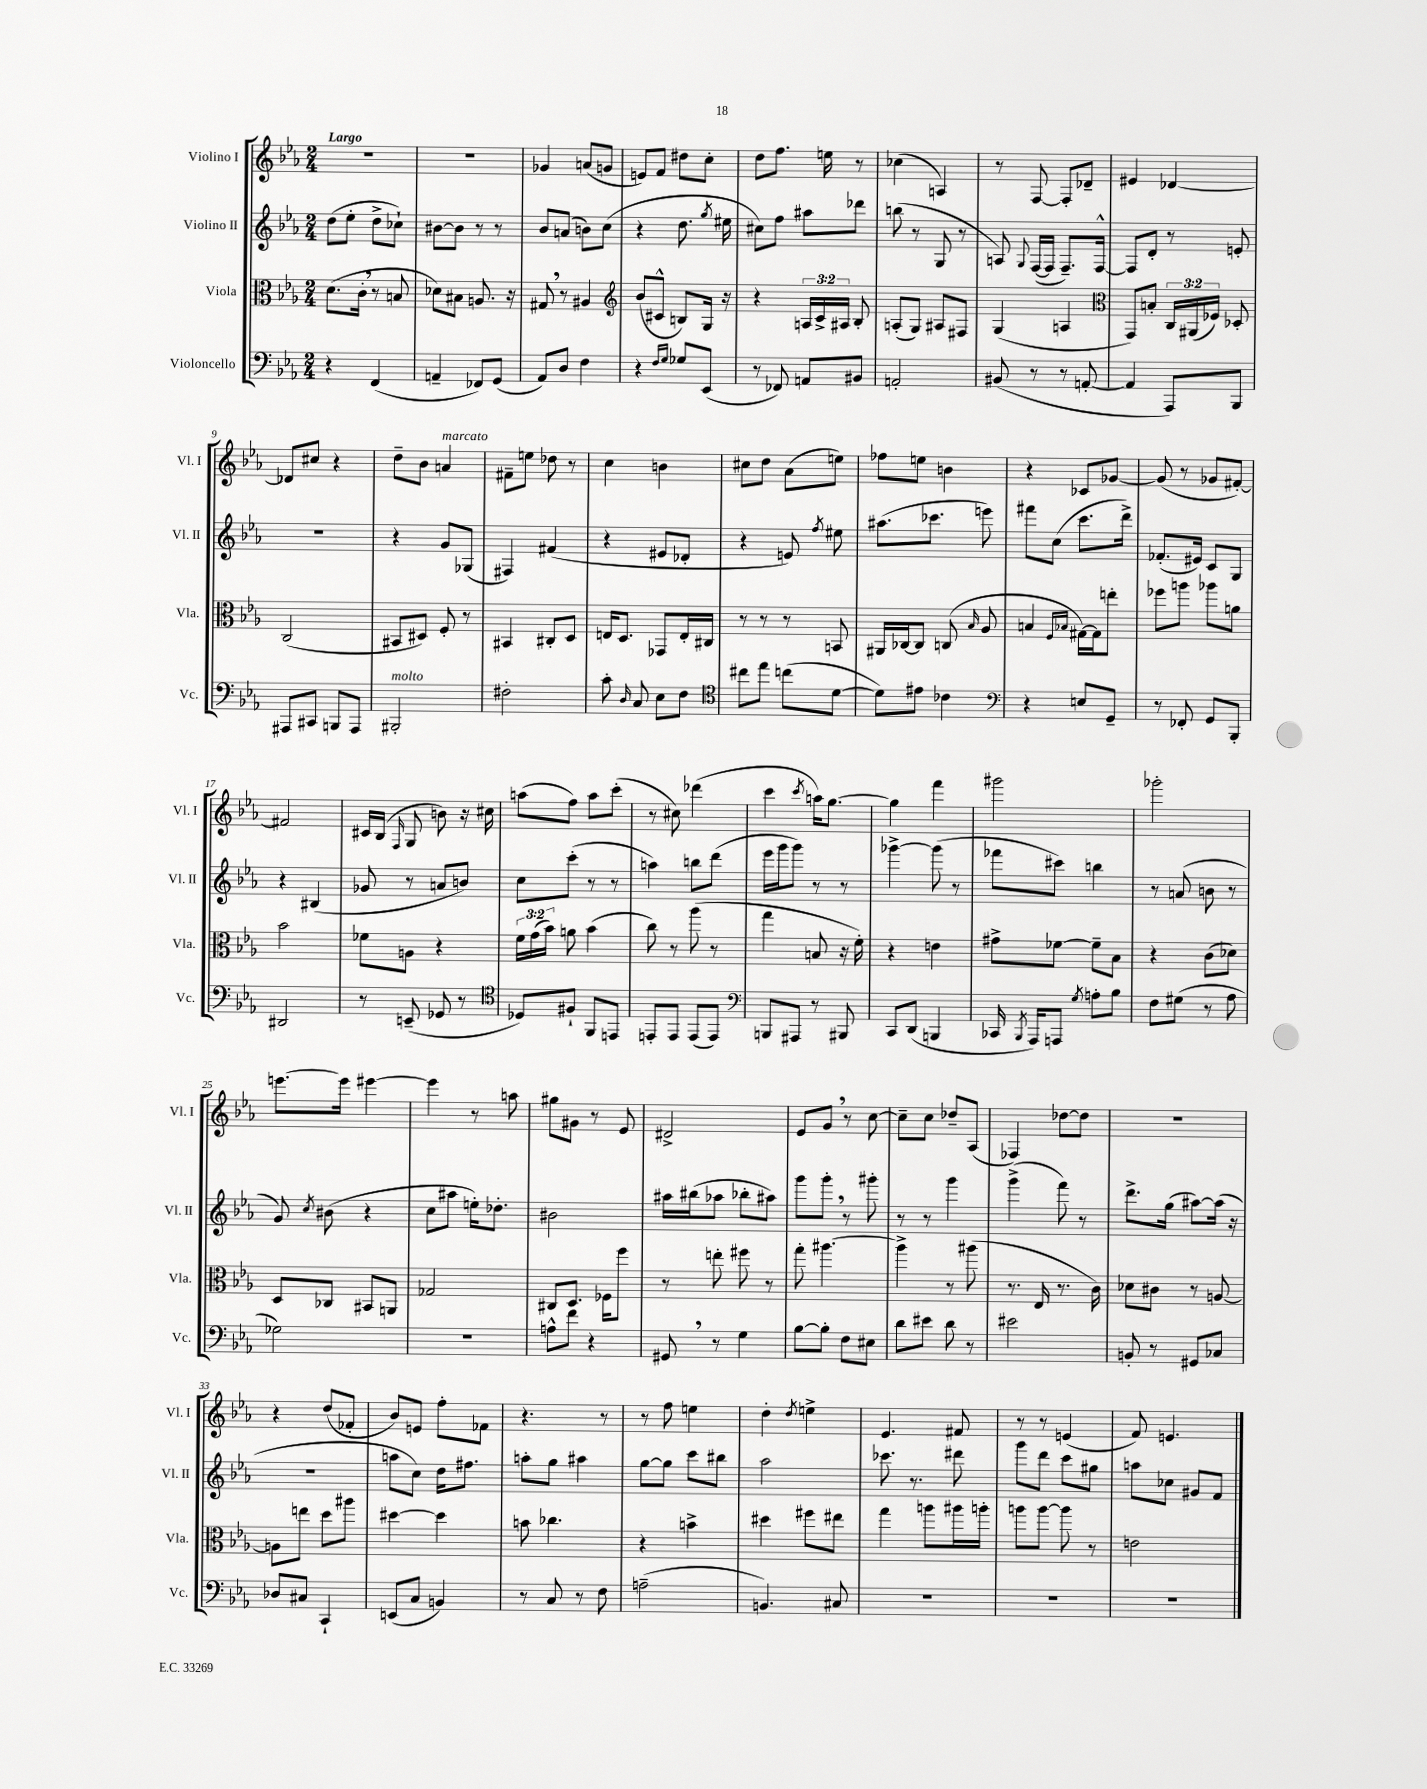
<<
\new StaffGroup <<
\new Staff = "s0" \with { instrumentName = "Violino I" shortInstrumentName = "Vl. I" } {
    \clef treble \key ees \major \numericTimeSignature \time 2/4 \tempo "Largo"
    \autoBeamOff r2 |
    r2 |
    ges'4 a'8[( g'8] |
    e'8[) f'8] dis''8[ c''8]-. |
    d''8[ f''8.] e''16 r8 |
    ces''4( a4) |
    r8 f8~ f8[-. des'8]-- |
    eis'4 des'4~ |
    des'8[ cis''8] r4 |
    d''8[-- bes'8] a'4^\markup { \italic "marcato" } |
    fis'8[-- e''8] des''8 r8 |
    c''4 b'4 |
    cis''8[ d''8] aes'8[( e''8]) |
    fes''8[ e''8] b'4 |
    r4 ces'8[ ges'8]~ |
    ges'8( r8 ges'8[ fis'8]~-.) |
    fis'2 |
    cis'16[ bes16]( \grace { f16 } g8 b'8) r16 cis''16 |
    a''8[( f''8]) a''8[ c'''8]-.( |
    r8 cis''8) des'''4( |
    c'''4 \acciaccatura { c'''8 } a''16[) g''8.]~ |
    g''4 f'''4 |
    gis'''2 |
    ges'''2-. |
    e'''8.[~ e'''16] eis'''4~ |
    eis'''4 r8 a''8 |
    gis''8[ gis'8] r8 ees'8 |
    dis'2-> |
    ees'8[ g'8] \breathe r8 c''8~ |
    c''8[-- c''8] des''8[-- aes8]( |
    fes4) des''8[~ des''8] |
    R2 |
    r4 d''8[( fes'8]-. |
    bes'8[) e'8] f''8[-. fes'8] |
    r4. r8 |
    r8 f''8 e''4 |
    d''4-. \acciaccatura { d''8 } e''4-> |
    ees'4. fis'8 |
    r8 r8 e'4( |
    f'8) e'4. \bar "|." |
}
\new Staff = "s1" \with { instrumentName = "Violino II" shortInstrumentName = "Vl. II" } {
    \clef treble \key ees \major \numericTimeSignature \time 2/4
    \autoBeamOff d''8[( ees''8]-. d''8[-> ces''8]-!) |
    bis'8[~ bis'8] r8 r8 |
    bes'8[ a'8]( b'8[) c''8]( |
    r4 d''8. \acciaccatura { g''8 } eis''16 |
    cis''8[) f''8] ais''8[ des'''8] |
    b''8( r8 g8 r8 |
    a8) \appoggiatura { g8 } f16[~( f16] f8.[--) f16]~-^ |
    f8[ d'8]-. r8 e'8-. |
    R2 |
    r4 g'8[ ges8]( |
    fis4) fis'4( |
    r4 eis'8[ des'8]-. |
    r4 e'8) \acciaccatura { f''8 } eis''8 |
    ais''8.[( ces'''8.] e'''8) |
    fis'''8[ c''8]( c'''8.[ d'''16]->) |
    fes'8.[-.( eis'16]) c'8[ g8] |
    r4 bis4( |
    ges'8 r8 a'8[ b'8]) |
    c''8[ c'''8]-.( r8 r8 |
    a''4) b''8[ d'''8]( |
    ees'''16[ g'''16 g'''8]) r8 r8 |
    ges'''4~-> ges'''8( r8 |
    fes'''8[ cis'''8]) b''4 |
    r8 a'8( b'8 r8 |
    g'8) \acciaccatura { c''8 } bis'8( r4 |
    c''8[ ais''8] e''16[-.) des''8.]-. |
    bis'2 |
    ais''16[ bis''16( aes''8] bes''8[-. ais''8]) |
    g'''8[ g'''8]-. \breathe r8 gis'''8-. |
    r8 r8 g'''4 |
    g'''4->( f'''8) r8 |
    d'''8.[-> g''16]( ais''8[~) ais''16]( r16 |
    r2 |
    a''8[ c''8]) d''16[ fis''8.] |
    a''8[-. g''8] ais''4 |
    g''8[~ g''8] c'''8[ bis''8] |
    aes''2 |
    ces'''8. r8. dis'''8 |
    g'''8[ d'''8] c'''8[ gis''8] |
    a''8[ ces''8] gis'8[ f'8] \bar "|." |
}
\new Staff = "s2" \with { instrumentName = "Viola" shortInstrumentName = "Vla." } {
    \clef alto \key ees \major \numericTimeSignature \time 2/4 \override Staff.TupletNumber.text = #tuplet-number::calc-fraction-text
    \autoBeamOff d'8.[( c'16]-. \breathe r8 b8 |
    des'8[) bis8] a8. r16 |
    gis8 \breathe r8 ais4 |
    \clef treble bes'8[( cis'8]-^ b8[) g16] r16 |
    r4 \tuplet 3/2 { a16[ c'16-> ais16] } bes8-. |
    a8[-.( g8]) ais8[ fis8] |
    g4( a4 |
    \clef alto g,8[) b8]-. \tuplet 3/2 { c16[ ais,16( fes16]) } des8-. |
    c2( |
    bis,8[ dis8]) f8-. r8 |
    bis,4 cis8[-. d8] |
    e16[ d8.] ges,8[ e16-. cis16] |
    r8 r8 r8 b,8 |
    ais,16[ ces16~ ces8] c8( \grace { bes16 } aes8 |
    b4 \grace { f16[ bes16] } gis16[~) gis16 e''8]-. |
    fes''8[ a''8] aes''8[ a'8] |
    bes'2 |
    fes'8[ a8] r4 |
    \tuplet 3/2 { f'16[ g'16( bes'16]) } a'8 bes'4( |
    c''8) r8 aes''8( r8 |
    g''4 b8 r16 f'16-.) |
    r4 e'4 |
    gis'8[-> fes'8]~ fes'8[-- bes8] |
    r4 c'8[( des'8]) |
    d8[ ces8] bis,8[ a,8] |
    ges2 |
    cis8[ d8.] fes16[ f''8] |
    r8 e''8-. fis''8 r8 |
    g''8-. ais''4.~ |
    ais''4-> r8 ais''8( |
    r8. ees16 r8. c'16) |
    des'8[ cis'8] r8 a8~ |
    a8[ e''8] d''8[ ais''8] |
    dis''4~ dis''4 |
    b'8 ces''4. |
    r4 b'4-> |
    dis''4 fis''8[ eis''8] |
    g''4 a''8[ ais''16 a''16]-. |
    a''8[ a''8]~ a''8 r8 |
    e'2 \bar "|." |
}
\new Staff = "s3" \with { instrumentName = "Violoncello" shortInstrumentName = "Vc." } {
    \clef bass \key ees \major \numericTimeSignature \time 2/4
    \autoBeamOff r4 f,4( |
    a,4-- fes,8[) g,8]( |
    aes,8[) d8] f4 |
    r4 \grace { f16[ g16] } ges8[ ees,8]( |
    r8 fes,8) a,8[ bis,8] |
    a,2-. |
    bis,8( r8 r8 a,8~-. |
    a,4 aes,,8[) bes,,8] |
    ais,,8[ cis,8] b,,8[ ais,,8] |
    bis,,2-.^\markup { \italic "molto" } |
    fis2-. |
    c'8-. \grace { d16 } c8 ees8[ f8] |
    \clef tenor cis''8[ ees''8] c''8[( d'8]~ |
    d'8[) eis'8] ces'4 |
    \clef bass r4 e8[ g,8]-- |
    r8 fes,8-. g,8[ bes,,8]-. |
    dis,2 |
    r8 e,8--( ges,8 r8 |
    \clef tenor des8[) fis8]-! f,8[ e,8] |
    e,8[-. e,8] e,8[( e,8]) |
    \clef bass b,,8[ ais,,8] r8 bis,,8 |
    c,8[ d,8]( b,,4 |
    ces,16 \acciaccatura { bes,,8 } aes,,16[) a,,8] \acciaccatura { g8 } a8[-. bes8] |
    f8[ gis8]( r8 aes8 |
    ges2) |
    r2 |
    a8[-^ f'8] r4 |
    gis,8 \breathe r8 g4 |
    bes8[~ bes8]-. f8[ eis8] |
    d'8[ eis'8] d'8 r8 |
    eis'2 |
    b,8-. r8 gis,8[ ces8] |
    des8[ cis8] c,4-! |
    e,8[( c8] b,4) |
    r8 c8 r8 f8 |
    a2--( |
    b,4.) cis8 |
    R2 |
    R2 |
    R2 \bar "|." |
}
>>
>>
